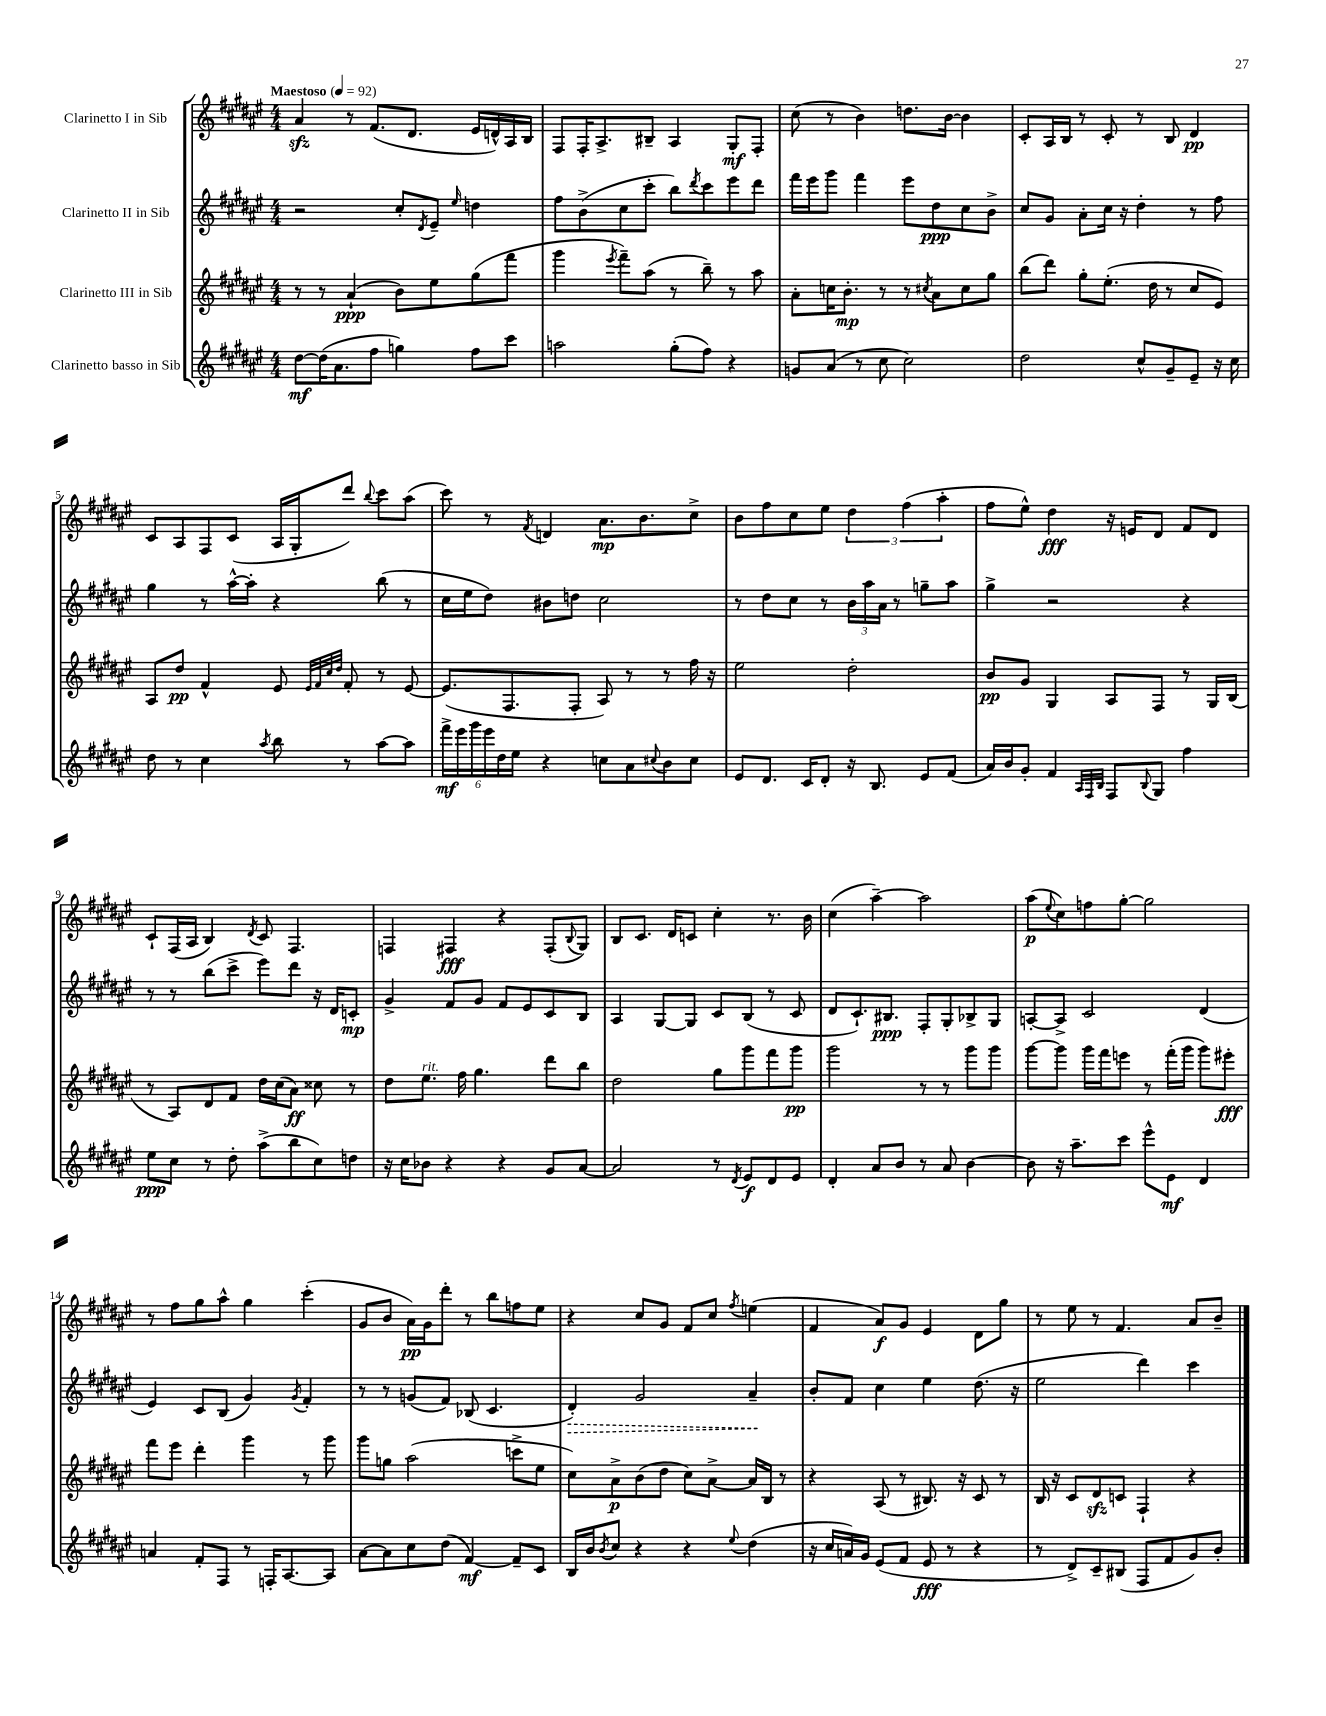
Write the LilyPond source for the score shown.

<<
\new StaffGroup <<
\new Staff = "s0" \with { instrumentName = "Clarinetto I in Sib" } {
    \clef treble \key fis \major \numericTimeSignature \time 4/4 \tempo "Maestoso" 4 = 92
    ais'4\sfz r8 fis'8.( dis'8. eis'16 d'16-^) ais16 b16 |
    fis8 fis16-. ais8.-> bis8-- ais4 gis8-.\mf fis8-. |
    cis''8( r8 b'4) d''8. b'16~ b'4 |
    cis'8-. ais16 b16 r8 cis'8-. r8 b8 dis'4\pp |
    cis'8 ais8 fis8 cis'8( ais16 gis16-. dis'''8) \appoggiatura { b''8 } cis'''8 ais''8( |
    cis'''8) r8 \acciaccatura { fis'8 } d'4 ais'8.\mp b'8. cis''8-> |
    b'8 fis''8 cis''8 eis''8 \tuplet 3/2 { dis''4 fis''4( ais''4-. } |
    fis''8 eis''8-^) dis''4\fff r16 e'16 dis'8 fis'8 dis'8 |
    cis'8-! fis16( ais16 b4) \acciaccatura { dis'8 } cis'8 fis4. |
    f4 fis4\fff r4 fis8-.( \appoggiatura { b8 } gis8) |
    b8 cis'8. dis'16 c'8 cis''4-. r8. b'16 |
    cis''4( ais''4~--) ais''2 |
    ais''8\p( \appoggiatura { eis''8 } cis''8) f''8 gis''8~-. gis''2 |
    r8 fis''8 gis''8 ais''8-^ gis''4 cis'''4-.( |
    gis'8 b'8 ais'16\pp) gis'16 dis'''8-. r8 b''8 f''8 eis''8 |
    r4 cis''8 gis'8 fis'8 cis''8 \acciaccatura { fis''8 } e''4( |
    fis'4 ais'8\f) gis'8 eis'4 dis'8 gis''8 |
    r8 eis''8 r8 fis'4. ais'8 b'8-- \bar "|." |
}
\new Staff = "s1" \with { instrumentName = "Clarinetto II in Sib" } {
    \clef treble \key fis \major \numericTimeSignature \time 4/4
    r2 cis''8-. \acciaccatura { dis'8 } eis'8-- \grace { eis''16 } d''4 |
    fis''8 b'8->( cis''8 cis'''8-. b''8) \acciaccatura { dis'''8 } cis'''8 eis'''8 dis'''8 |
    fis'''16 eis'''16 gis'''8 fis'''4 eis'''8 dis''8\ppp cis''8 b'8-> |
    cis''8 gis'8 ais'8-. cis''16 r16 dis''4-. r8 fis''8 |
    gis''4 r8 ais''16~-^ ais''16-. r4 b''8( r8 |
    cis''16 eis''16 dis''8) bis'8 d''8 cis''2 |
    r8 dis''8 cis''8 r8 \tuplet 3/2 { b'16 ais''16 ais'16 } r8 g''8-- ais''8 |
    gis''4-> r2 r4 |
    r8 r8 b''8( cis'''8-> eis'''8) dis'''8 r16 dis'16 c'8-.\mp |
    gis'4-> fis'8 gis'8 fis'8 eis'8 cis'8 b8 |
    ais4 gis8~ gis8 cis'8 b8( r8 cis'8 |
    dis'8 cis'8.-!) bis8.\ppp fis8-. gis8-. bes8-> gis8 |
    a8~-. a8-> cis'2 dis'4( |
    eis'4) cis'8 b8( gis'4) \acciaccatura { gis'8 } fis'4-. |
    r8 r8 g'8( fis'8) bes8( cis'4. |
    \once \override Hairpin.style = #'dashed-line dis'4-.\>) gis'2 ais'4--\! |
    b'8-. fis'8 cis''4 eis''4 dis''8.( r16 |
    eis''2 dis'''4) cis'''4 \bar "|." |
}
\new Staff = "s2" \with { instrumentName = "Clarinetto III in Sib" } {
    \clef treble \key fis \major \numericTimeSignature \time 4/4
    r8 r8 ais'4-!\ppp( b'8) eis''8 gis''8( fis'''8 |
    gis'''4 \acciaccatura { eis'''8 } fis'''8--) ais''8( r8 b''8--) r8 ais''8 |
    ais'8-. c''16 b'8.-.\mp r8 r8 \acciaccatura { cis''8 } ais'8 cis''8 gis''8 |
    b''8( dis'''8) gis''8-. eis''8.-.( dis''16 r8 cis''8 eis'8) |
    ais8 dis''8\pp fis'4-^ eis'8 \grace { eis'32 fis'32 cis''32 dis''32 } fis'8-. r8 eis'8~ |
    eis'8.( fis8. fis8-. ais8) r8 r8 fis''16 r16 |
    eis''2 dis''2-. |
    b'8\pp gis'8 gis4 ais8 fis8 r8 gis16 b16( |
    r8 ais8) dis'8 fis'8 dis''16 cis''16( ais'8\ff) cisis''8 r8 |
    dis''8 eis''8.^\markup { \italic "rit." } fis''16 gis''4. dis'''8 b''8 |
    dis''2 gis''8 gis'''8 fis'''8 gis'''8\pp |
    gis'''2 r8 r8 gis'''8 gis'''8 |
    gis'''8~ gis'''8 gis'''16 fis'''16 e'''8 r8 fis'''16-.( gis'''16 gis'''8) eis'''8-.\fff |
    fis'''8 eis'''8 dis'''4-. gis'''4 r8 gis'''8 |
    gis'''8 g''8 ais''2( c'''8-> eis''8 |
    cis''8) ais'8->\p b'8( dis''8 cis''8) ais'8~-> ais'16 b16 r8 |
    r4 ais8( r8 bis8.) r16 cis'8 r8 |
    b16 r16 cis'8 dis'8\sfz c'8 fis4-! r4 \bar "|." |
}
\new Staff = "s3" \with { instrumentName = "Clarinetto basso in Sib" } {
    \clef treble \key fis \major \numericTimeSignature \time 4/4
    dis''8~\mf dis''16( ais'8. fis''8 g''4) fis''8 cis'''8 |
    a''2 gis''8-.( fis''8) r4 |
    g'8 ais'8( r8 cis''8 cis''2) |
    dis''2 cis''8-^ gis'8-- eis'8-- r16 cis''16 |
    dis''8 r8 cis''4 \acciaccatura { ais''8 } b''8 r8 ais''8~ ais''8 |
    \tuplet 6/4 { fis'''16->\mf eis'''16 gis'''16 eis'''16 dis''16 eis''16 } r4 c''8 ais'8 \appoggiatura { cis''8 } b'8 cis''8 |
    eis'8 dis'8. cis'16 dis'8-. r16 b8. eis'8 fis'8( |
    ais'16) b'16 gis'8-. fis'4 \grace { ais32 fis32 b32 } fis8 \appoggiatura { b8 } gis8 fis''4 |
    eis''8\ppp cis''8 r8 dis''8-. ais''8->( b''8 cis''8) d''8 |
    r16 cis''16 bes'8 r4 r4 gis'8 ais'8~ |
    ais'2 r8 \acciaccatura { dis'8 } eis'8\f dis'8 eis'8 |
    dis'4-. ais'8 b'8 r8 ais'8 b'4~ |
    b'8 r16 ais''8.-- cis'''8 eis'''8-^ eis'8\mf dis'4 |
    a'4 fis'8-. fis8 r8 f16-. ais8.~ ais8 |
    ais'8~ ais'8 cis''8 dis''8( fis'4~\mf) fis'8-- cis'8 |
    b16 b'16 \acciaccatura { b'8 } cis''8 r4 r4 \appoggiatura { eis''8 } dis''4( |
    r16 cis''16 a'16) gis'16 eis'8( fis'8 eis'8\fff r8 r4 |
    r8 dis'8->) cis'8-- bis8( fis8 fis'8 gis'8) b'8-. \bar "|." |
}
>>
>>
